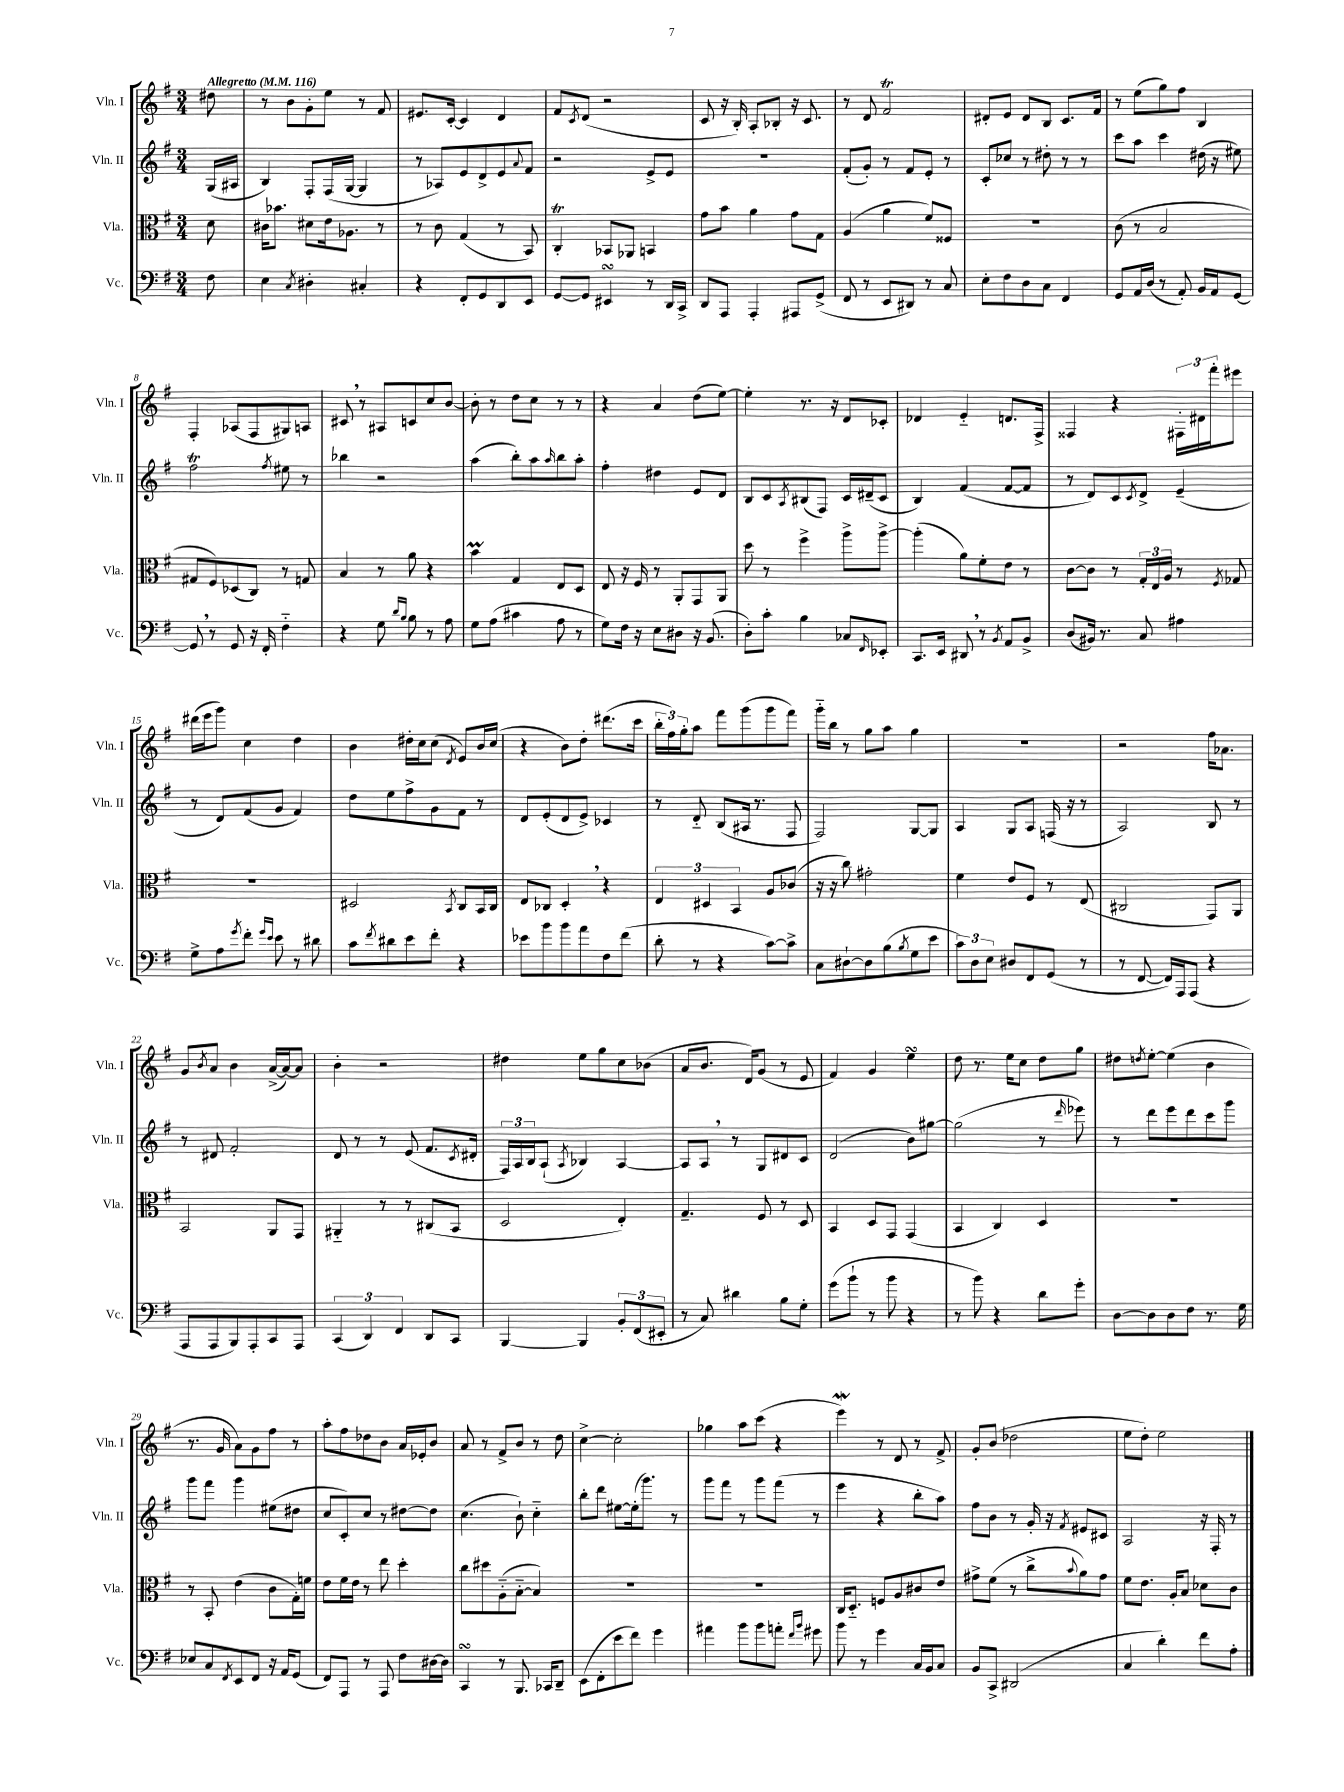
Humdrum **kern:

**kern	**kern	**kern	**kern
*staff4	*staff3	*staff2	*staff1
*clefF4	*clefC3	*clefG2	*clefG2
*k[f#]	*k[f#]	*k[f#]	*k[f#]
*M3/4	*M3/4	*M3/4	*M3/4
*MM116	*MM116	*MM116	*MM116
8F#	8d	(16G	8dd#
.	.	16A#	.
=	=	=	=
4E	16c#	4B)	8r
.	8.b-	.	.
.	.	.	8b
8qC	.	.	.
4D#'	8d#	8F#'	8g'
.	16e	(16F#	8ee
.	8.A-	[16G	.
4C#'	.	4G]	8r
.	8r	.	8f#
=	=	=	=
4r	8r	8r	8.e#
.	8c	8A-)	.
.	.	.	[16c'
8FF#'	(4G	8e	4c]
8GG	.	8d^	.
8DD	8r	8e	4d
.	.	8qqa	.
8EE	8BB)	8f#	.
=	=	=	=
[8GG	4C'	2r	8f#
.	.	.	8qc
8GG]	.	.	(8d
4EE#	8BB-	.	2r
.	8AA-	.	.
8r	4BB	8e^	.
16DD	.	8e	.
16CC^	.	.	.
=	=	=	=
8DD	8g	2.r	8c
8AAA	8b	.	16r
.	.	.	16B')
4AAA'	4a	.	8A'
.	.	.	8B-'
8AAA#	8g	.	16r
.	.	.	8.c
(8GG^	8G	.	.
=	=	=	=
8FF#	(4A	(8f#'	8r
8r	.	8g')	8d
8EE	4a	8r	2f#
8DD#)	.	8f#	.
8r	8f#)	8e'	.
8C	8F##	8r	.
=	=	=	=
8E'	2.r	8c'	8d#'
8F#	.	8cc-	8e
8D	.	8r	8d#
8C	.	8dd#'	8B
4FF#	.	8r	8.c
.	.	8r	.
.	.	.	16f#
=	=	=	=
8GG	(8c	8ccc	8r
16AA	8r	8aa	(8ee
(16D	.	.	.
8r	2B	4ccc	8gg)
8AA')	.	.	8ff#
16BB	.	(16dd#	4B
16AA	.	16r	.
[8GG	.	8ee#)	.
=	=	=	=
8GG]	8G#	2ff#	4F#'
8r	8F#)	.	.
8GG	(8D-	.	(8A-
16r	8C)	.	8F#
16FF#'	.	.	.
.	.	8qff#	.
4F#'~	8r	8ee#	8G#)
.	8G	8r	8A
=	=	=	=
4r	4B	4bb-	8c#
.	.	.	8r
8G	8r	2r	8A#
16qqd	.	.	.
16qqB	.	.	.
8B	8a	.	8c
8r	4r	.	8cc
8A	.	.	[8b
=	=	=	=
8G	4b	(4aa	8b']
(8A	.	.	8r
4c#	4G	8bb')	8dd
.	.	8aa	8cc
.	.	16qqaa	.
8A	8E	8bb	8r
8r	8D	8aa'	8r
=	=	=	=
8G)	8E	4ff#'	4r
16F#	16r	.	.
16r	16F#	.	.
8E	8r	4dd#	4a
8D#	8AA'	.	.
16r	8GG	8e	(8dd
(8.BB	.	.	.
.	8AA	8d	[8ee)
=	=	=	=
8D')	8dd	8B	4ee']
8c'	8r	8c	.
.	.	8qA	.
4B	4ff#^	(8B#	8.r
.	.	8F#)	.
.	.	.	16r
8C-	8aa^	16c	8d
.	.	(16d#~	.
16qqFF#	.	.	.
8EE-'	[8aa^	8c	8c-'
=	=	=	=
8.CC	(4aa']	4B)	4d-
16EE	.	.	.
8DD#	8a)	(4f#	4e'~
8r	8f#'	.	.
8qBB	.	.	.
8AA	8e	[8f#	8.d
8BB^	8r	8f#]	.
.	.	.	16F#^
=	=	=	=
(8D	[8c	8r	4F##
16BB#)	8c]	8d)	.
8.r	.	.	.
.	8r	8c	4r
.	.	8qc	.
8C	24G'	8d^	.
.	24E	.	.
.	24A	.	.
4A#	8r	(4e~	24F#'
.	.	.	24d#
.	.	.	24fff#'
.	8qF#	.	.
.	8G-	.	8eee#
=	=	=	=
8G^	2.r	8r	(16ddd#
.	.	.	16eee
8A	.	8d)	8ggg)
8qg	.	.	.
8f#'	.	(8f#	4cc
16qqg	.	.	.
16qqe	.	.	.
8e	.	8g	.
8r	.	4f#)	4dd
8d#	.	.	.
=	=	=	=
8c	2D#	8dd	4b
8qf#	.	.	.
8d#	.	8ee	.
8e	.	8ff#^	16dd#'
.	.	.	16cc
8f#'	.	8g	(8cc
.	8qBB	.	8qd
4r	8C	8f#	8e)
.	16BB	8r	16b
.	16C	.	(16cc
=	=	=	=
8e-	8E	8d	4r
8b	8C-	(8e'	.
8b	4D'	8d	8b)
8a	.	8e^)	8dd'
8F#	4r	4c-	(8.ddd#
(8f#	.	.	.
.	.	.	16ccc
=	=	=	=
8d'	6E	8r	24bb'
.	.	.	24ff#)
.	.	.	24gg'
8r	.	8d'~	8aa
.	6D#	.	.
4r	.	(8B	8fff#
.	6BB	.	.
.	.	16A#	(8ggg
.	.	8.r	.
[8c)	8A	.	8ggg
8c^]	(8c-	8F#	8fff#)
=	=	=	=
8C	16r	2F#)	16ggg'~
.	16r	.	16bb
[8D#`	8cc)	.	8r
8D#]	2g#'	.	8gg
(8B	.	.	8aa
8qB	.	.	.
8G	.	[8G	4gg
8e	.	8G]	.
=	=	=	=
12c)	4f#	4A	2.r
12D	.	.	.
12E	.	.	.
8D#	8e	8G	.
8FF#	8F#	8A	.
(8GG	8r	(16F	.
.	.	16r	.
8r	(8E	8r	.
=	=	=	=
8r	2C#	2A)	2r
[8FF#	.	.	.
16FF#])	.	.	.
16AAA	.	.	.
(8AAA	.	.	.
4r	8GG)	8B	16ff#
.	.	.	8.a-
.	8AA	8r	.
=	=	=	=
8AAA	2BB	8r	8g
.	.	.	8qb
8AAA	.	8d#	8a
8BBB)	.	2f#'	4b
8AAA'	.	.	.
8CC	8AA	.	([16a^
.	.	.	16a_)
8AAA	8GG	.	8a]
=	=	=	=
(6CC	4AA#'~	8d	4b'
.	.	8r	.
6DD)	.	.	.
.	8r	8r	2r
6FF#	.	.	.
.	8r	(8e	.
8DD	(8C#	8.f#	.
8CC	8BB	.	.
.	.	8qc	.
.	.	16d#'	.
=	=	=	=
[4BBB	2D	24F#)	4dd#
.	.	24A	.
.	.	24B	.
.	.	(8A`	.
.	.	8qA	.
4BBB]	.	4B-)	8ee
.	.	.	8gg
12BB'	4E')	[4A	8cc
(12FF#	.	.	.
.	.	.	(8b-
12EE#'	.	.	.
=	=	=	=
8r	4.G~	8A]	8a
8C)	.	8A	8.b
4d#	.	8r	.
.	.	.	16d)
.	8F#	8G	(8g
8B	8r	8d#	8r
8G'	8D	8c	8e
=	=	=	=
(8g	4BB	(2d	4f#)
8b`	.	.	.
8r	8D	.	4g
8b	8GG	.	.
4r	(4GG	8b)	4ee
.	.	[8gg#	.
=	=	=	=
8r	4BB	(2gg#]	8dd
8b)	.	.	8.r
4r	4C)	.	.
.	.	.	16ee
.	.	.	8cc
8d	4D	8r	8dd
.	.	16qqddd	.
8g'	.	8eee-)	8gg
=	=	=	=
[8D	2.r	8r	8dd#
.	.	.	8qdd
8D]	.	8ddd	[8ee'
8D	.	8eee	(4ee]
8F#	.	8ddd	.
8.r	.	8ccc	4b
.	.	8ggg	.
16G	.	.	.
=	=	=	=
8E-	8r	8ggg	8.r
8C	8BB'	8fff#	.
.	.	.	16g
8qFF#	.	.	.
8EE	(4e	4ggg	8a)
8FF#	.	.	8g
16r	8c	(8ee#	8ff#
16AA	.	.	.
(8GG	16G')	8dd#	8r
.	16f	.	.
=	=	=	=
8FF#)	8e	8cc	8aa'
8AAA	16f#	8c')	8ff#
.	16e	.	.
8r	8r	8cc	8dd-
8AAA	8ee	8r	8b
8F#	4dd'	[8dd#	16a
.	.	.	16e-'
[16D#	.	8dd#]	8b
16D#]	.	.	.
=	=	=	=
4CC	8cc	(4.cc	8a
.	8dd#	.	8r
8r	(8A'~	.	8f#^
8.BBB	[8B'~	8b`)	8b
.	4B])	4cc'~	8r
16CC-	.	.	.
8DD~	.	.	8dd
=	=	=	=
(8EE	2.r	8bb'	[4cc^
8FF#'	.	8ddd	.
8e	.	[8ee#	2cc']
8f#)	.	(16ee#']	.
.	.	8.ggg)	.
4g	.	.	.
.	.	8r	.
=	=	=	=
4a#	2.r	8ggg	4gg-
.	.	8fff#	.
8b	.	8r	8aa
8b	.	8ggg	(8ccc
8a'	.	(8fff#	4r
16qqf#	.	.	.
16qqb	.	.	.
8g#	.	8r	.
=	=	=	=
8b	16C	4eee	4eee)
.	8.D'~	.	.
8r	.	.	.
4g	8F	4r	8r
.	8A	.	8d
16C	8c#	8bb'	8r
16BB	.	.	.
8C	8e	8aa)	8f#^
=	=	=	=
8BB	8g#^	8ff#	8g'
8CC^	(8f#	8b	(8b
(2DD#	8r	8r	2dd-
.	8cc^	16g'	.
.	.	16r	.
.	8qqb	8qf#	.
.	8a)	8e#	.
.	8g#	8c#	.
=	=	=	=
4C	8f#	2A	8ee
.	8.e	.	8dd')
4d')	.	.	2ee
.	16A'	.	.
.	8B	.	.
8f#	8d-	16r	.
.	.	16F#'	.
8A'	8c	8r	.
==	==	==	==
*-	*-	*-	*-
